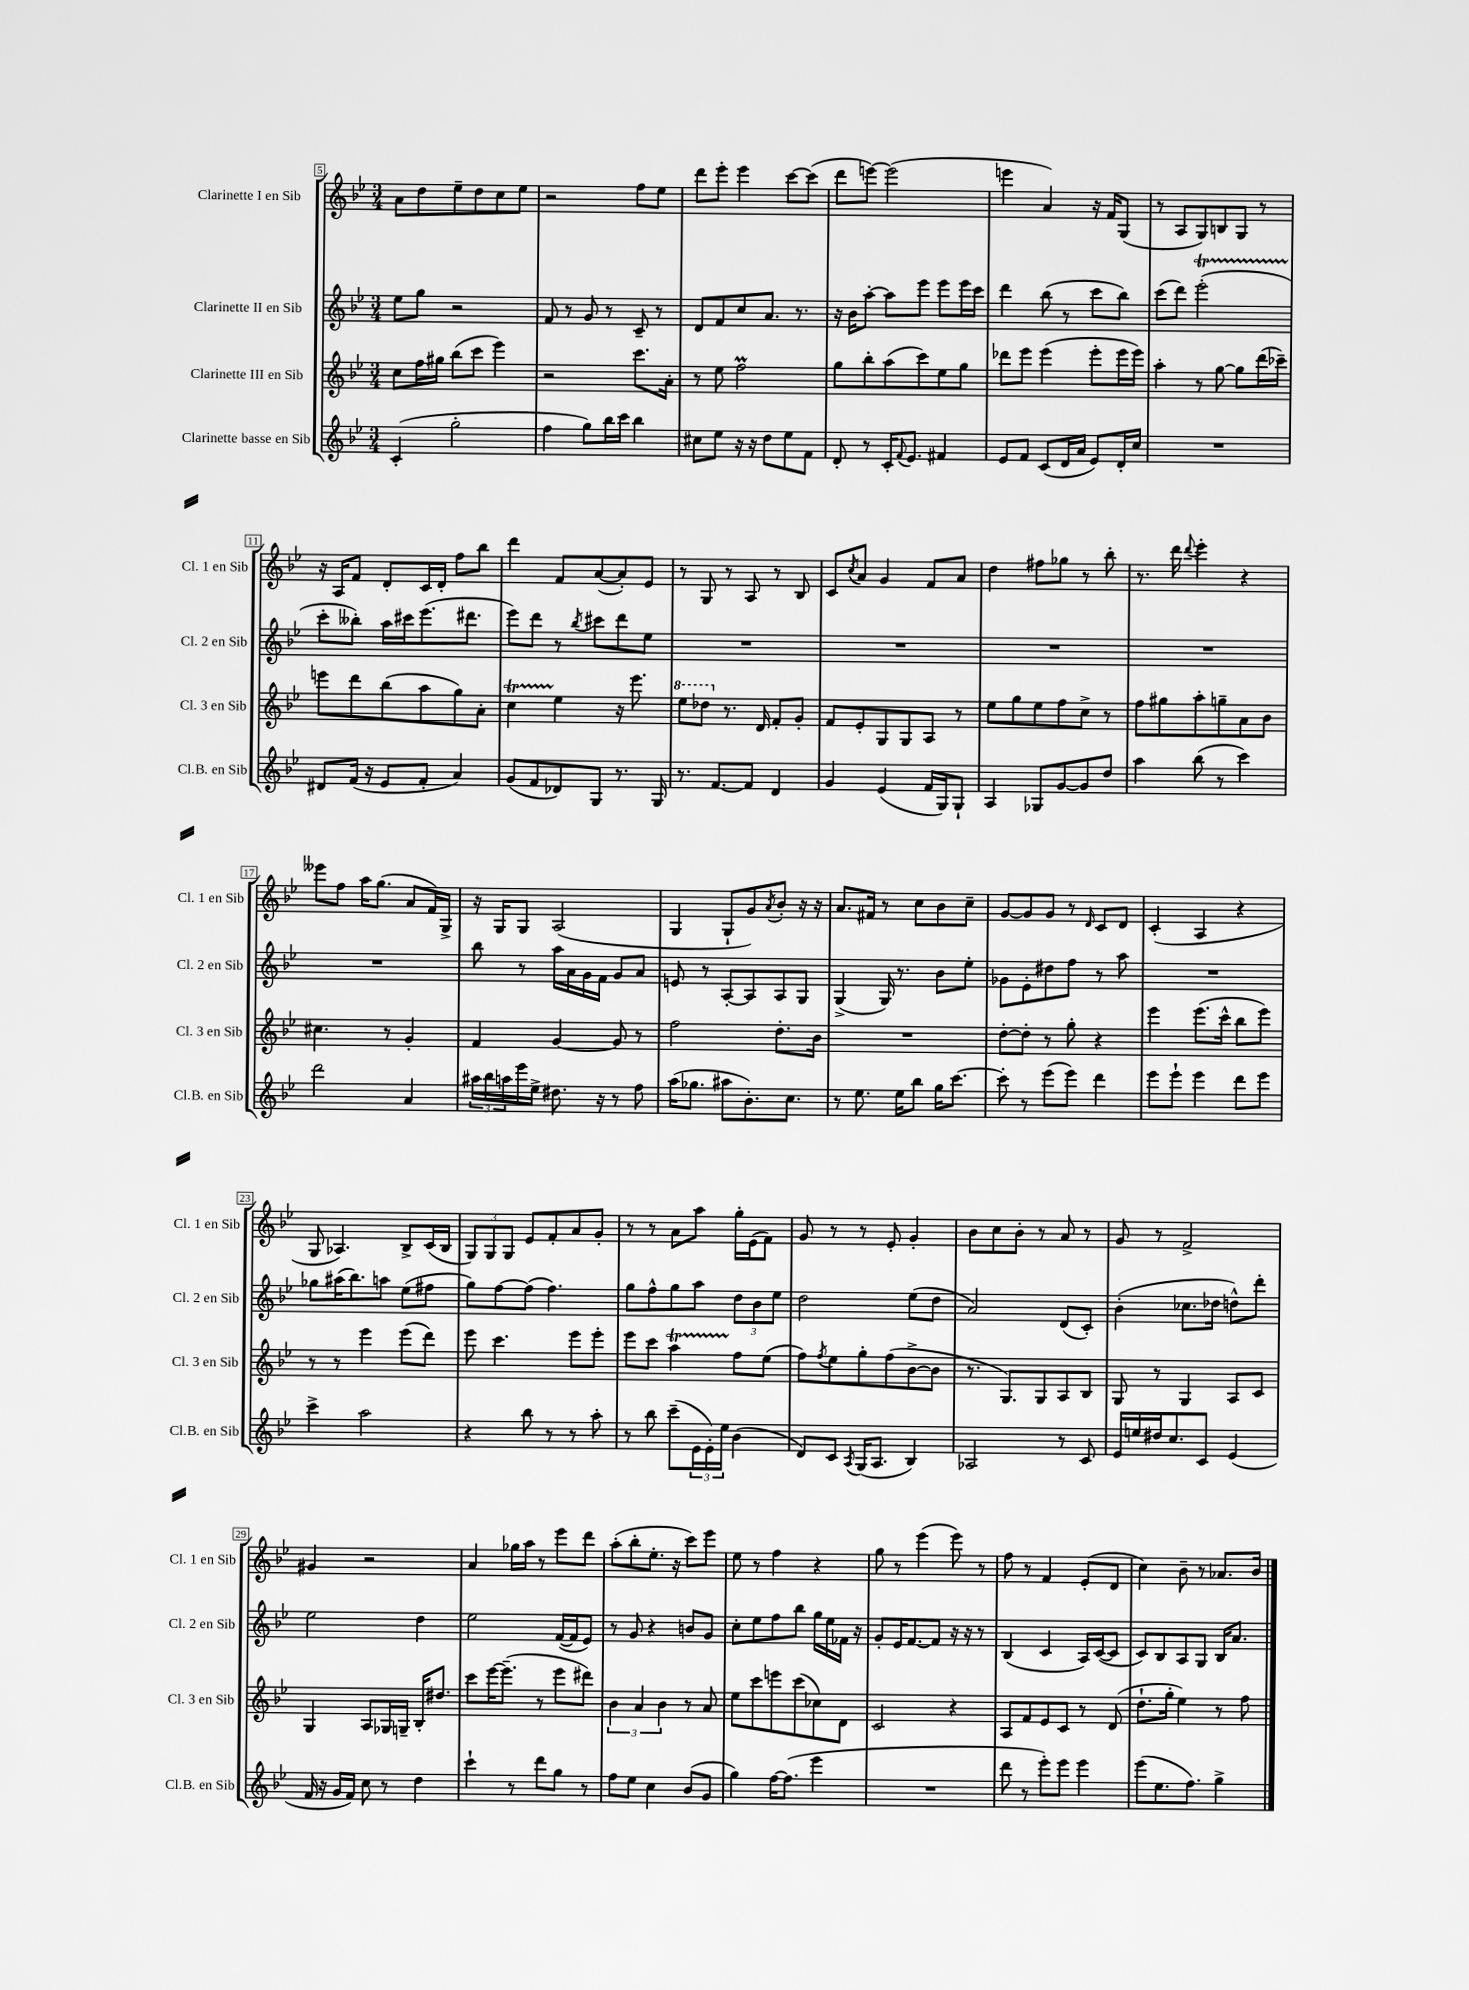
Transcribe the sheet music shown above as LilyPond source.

<<
\new StaffGroup <<
\new Staff = "s0" \with { instrumentName = "Clarinette I en Sib" shortInstrumentName = "Cl. 1 en Sib" } {
    \clef treble \key bes \major \numericTimeSignature \time 3/4
    a'8 d''8 ees''8-- d''8 c''8 ees''8 |
    r2 f''8 ees''8 |
    d'''8 ees'''8-. ees'''4 c'''8~ c'''8( |
    d'''8 e'''8~) e'''2( |
    e'''4 a'4) r16 f'16 g8( |
    r8 a8 g8) b8 g8 r8 |
    r16 a16 f'8 d'8-. c'16 d'16-. f''8 bes''8 |
    d'''4 f'8 a'8~( a'8-.) ees'8 |
    r8 g8 r8 a8 r8 bes8 |
    c'8 \acciaccatura { c''8 } a'8 g'4 f'8 a'8 |
    d''4 fis''8 ges''8 r8 bes''8-. |
    r8. d'''16 \appoggiatura { d'''8 } ees'''4-. r4 |
    eeses'''8 f''8 a''16 g''8.( a'8 f'16) g16-> |
    r16 g16 g8 a2( |
    g4 g8-! g'8) \acciaccatura { a'8 } bes'8-. r16 r16 |
    a'8. fis'16 r8 c''8 bes'8 c''8-- |
    g'8~ g'8 g'8 r8 \grace { d'16 } c'8 d'8 |
    c'4-.( a4 r4 |
    g8 aes4.) bes8-> c'16( bes16 |
    \tuplet 3/2 { g8) g8 g8 } ees'8 f'8-. a'8 g'8-. |
    r8 r8 a'8 a''8 g''16-. ees'16( f'8) |
    g'8 r8 r8 ees'8-. g'4-. |
    bes'8 c''8 bes'8-. r8 a'8 r8 |
    g'8 r8 f'2-> |
    gis'4 r2 |
    a'4 ges''16 a''16 r8 ees'''8 d'''8 |
    a''8-.( bes''8-. ees''8.-. r16 c'''8) ees'''8 |
    ees''8 r8 f''4 r4 |
    g''8 r8 ees'''4( ees'''8) r8 |
    f''8 r8 f'4 ees'8-.( d'8 |
    c''4) bes'8-- r8 aes'8. bes'16 \bar "|." |
}
\new Staff = "s1" \with { instrumentName = "Clarinette II en Sib" shortInstrumentName = "Cl. 2 en Sib" } {
    \clef treble \key bes \major \numericTimeSignature \time 3/4
    ees''8 g''8 r2 |
    f'8 r8 g'8 r8 c'8-- r8 |
    d'8 f'8 c''8 a'8. r8. |
    r16 bes'16 a''8~-. a''8 ees'''8 ees'''8 ees'''16 c'''16 |
    d'''4 bes''8( r8 c'''8 bes''8) |
    c'''8( d'''8) ees'''2-.\startTrillSpan( |
    c'''8-.\stopTrillSpan beses''8-.) a''16 cis'''16 ees'''8.( dis'''8. |
    ees'''8) d'''8 r8 \acciaccatura { bes''8 } cis'''8 d'''8 ees''8 |
    R2. |
    R2. |
    R2. |
    R2. |
    R2. |
    bes''8 r8 a''16 a'16 g'16 f'16 g'8 a'8 |
    e'8 r8 a8~-. a8 a8 g8 |
    g4->( g16) r8. bes'8 ees''8-. |
    ges'8 ees'8-. dis''8 f''8 r8 a''8 |
    R2. |
    ges''8 ais''16( bes''8.) a''8 ees''8( fis''8 |
    g''8) f''8~ f''8( f''4.) |
    g''8 f''8-^ g''8 a''8 \tuplet 3/2 { d''8 bes'8 ees''8 } |
    d''2 ees''8( d''8 |
    a'2) d'8( c'8-.) |
    bes'4-.( ces''8. des''16 d''8-^) d'''8-. |
    ees''2 d''4 |
    ees''2 f'16~( f'16 ees'8) |
    r8 g'8 r4 b'8 g'8 |
    c''8-. ees''8 f''8 bes''8 g''16 ees''16 fes'16 r16 |
    g'8-. ees'16 f'8.~ f'8 r16 r16 r8 |
    bes4( c'4 a16) c'16~( c'8 |
    c'8) bes8 a8 g8 bes16 a'8. \bar "|." |
}
\new Staff = "s2" \with { instrumentName = "Clarinette III en Sib" shortInstrumentName = "Cl. 3 en Sib" } {
    \clef treble \key bes \major \numericTimeSignature \time 3/4
    c''8 f''16 gis''16 bes''8( c'''8 ees'''4) |
    r2 c'''8. a'16-. |
    r8 ees''8 f''2\prall |
    g''8 bes''8-. a''8( c'''8) ees''8 g''8 |
    des'''8 ees'''8 ees'''4( ees'''8-. ees'''16 ees'''16) |
    a''4-. r8 g''8~ g''8 d'''16( ces'''16--) |
    e'''8 d'''8 bes''8( a''8 g''8) a'8-. |
    c''4\startTrillSpan ees''4\stopTrillSpan r16 ees'''8. |
    \ottava #1 ees'''8 des'''8 \ottava #0 r8. d'16 f'8-. g'8-. |
    f'8 ees'8-. g8 g8 a8 r8 |
    ees''8 g''8 ees''8 f''8 c''8-> r8 |
    f''8 gis''8 a''8-. g''8-- a'8 bes'8 |
    cis''4. r8 g'4-. |
    f'4 g'4~ g'8 r8 |
    f''2 d''8.-. bes'16 |
    R2. |
    d''8~-. d''8-. r8 g''8-. r4 |
    ees'''4 ees'''8.( c'''16-^ bes''8 ees'''8) |
    r8 r8 ees'''4 ees'''8( d'''8) |
    ees'''8 c'''4. ees'''8 ees'''8-. |
    ees'''8 c'''8 a''4\startTrillSpan f''8\stopTrillSpan ees''8( |
    f''8) \acciaccatura { f''8 } ees''8 g''8-. f''8( bes'8~-> bes'8 |
    r8. g8.) g8 a8 bes8 |
    g8 r8 g4 a8 c'8 |
    g4 a8 ges16 g16-- bes16-. dis''8. |
    c'''8 ees'''16~ ees'''8.--( r8 ees'''8 dis'''8) |
    \tuplet 3/2 { bes'4 a'4 bes'4 } r8 a'8 |
    ees''8 c'''8 e'''8 c'''8( ces''8) d'8 |
    c'2 r4 |
    a8 f'8 ees'8 c'8 r8 d'8( |
    d''8.-! g''16-. ees''4) r8 f''8 \bar "|." |
}
\new Staff = "s3" \with { instrumentName = "Clarinette basse en Sib" shortInstrumentName = "Cl.B. en Sib" } {
    \clef treble \key bes \major \numericTimeSignature \time 3/4
    c'4-.( g''2-. |
    f''4 g''8) bes''16 c'''16 bes''4 |
    cis''8 ees''8 r16 r16 d''8 ees''8 f'8 |
    d'8-. r8 c'16-. \appoggiatura { f'8 } ees'8. fis'4 |
    ees'8 f'8 c'8( d'16 a'16 ees'8) d'16-. c''16 |
    R2. |
    dis'8 f'16( r16 ees'8 f'8-. a'4) |
    g'8( f'8 des'8) g8 r8. g16 |
    r8. f'8.~ f'8 d'4 |
    g'4 ees'4( f'16 g16) g8-! |
    a4 ges8 g'8~ g'8 d''8 |
    a''4 bes''8( r8 c'''4) |
    d'''2 a'4 |
    \tuplet 3/2 { ais''16 bes''16 a''16 } ees'''16 ees''16-> dis''8. r16 r8 f''8 |
    a''16( ges''8. ais''8 bes'8.-.) c''8. |
    r8 ees''8. ees''16 bes''8 g''16 c'''8.~ |
    c'''8-. r8 ees'''8( ees'''8) d'''4 |
    ees'''8 ees'''8-! ees'''4 d'''8 ees'''8 |
    c'''4-> a''2 |
    r4 bes''8 r8 r8 a''8-. |
    r8 bes''8 c'''8--( \tuplet 3/2 { ees'16 ees'16-.) ees''16 } bes'4( |
    d'8) c'8 \acciaccatura { a8 } g16( a8. bes4) |
    aes2 r8 c'8 |
    ees'16 e''16 dis''16 c''8. c'8 ees'4( |
    f'16 r16 g'16 f'16) c''8 r8 d''4 |
    c'''4-! r8 d'''8 g''8 r8 |
    f''8 ees''8 c''4 bes'8( g'8 |
    g''4) f''16~ f''8.( ees'''4 |
    R2. |
    d'''8 r8 ees'''8-.) ees'''8 ees'''4 |
    ees'''8( ees''8. f''8.) g''4-> \bar "|." |
}
>>
>>
\layout { \context { \Score currentBarNumber = #5 \override BarNumber.stencil = #(make-stencil-boxer 0.1 0.3 ly:text-interface::print) } }
